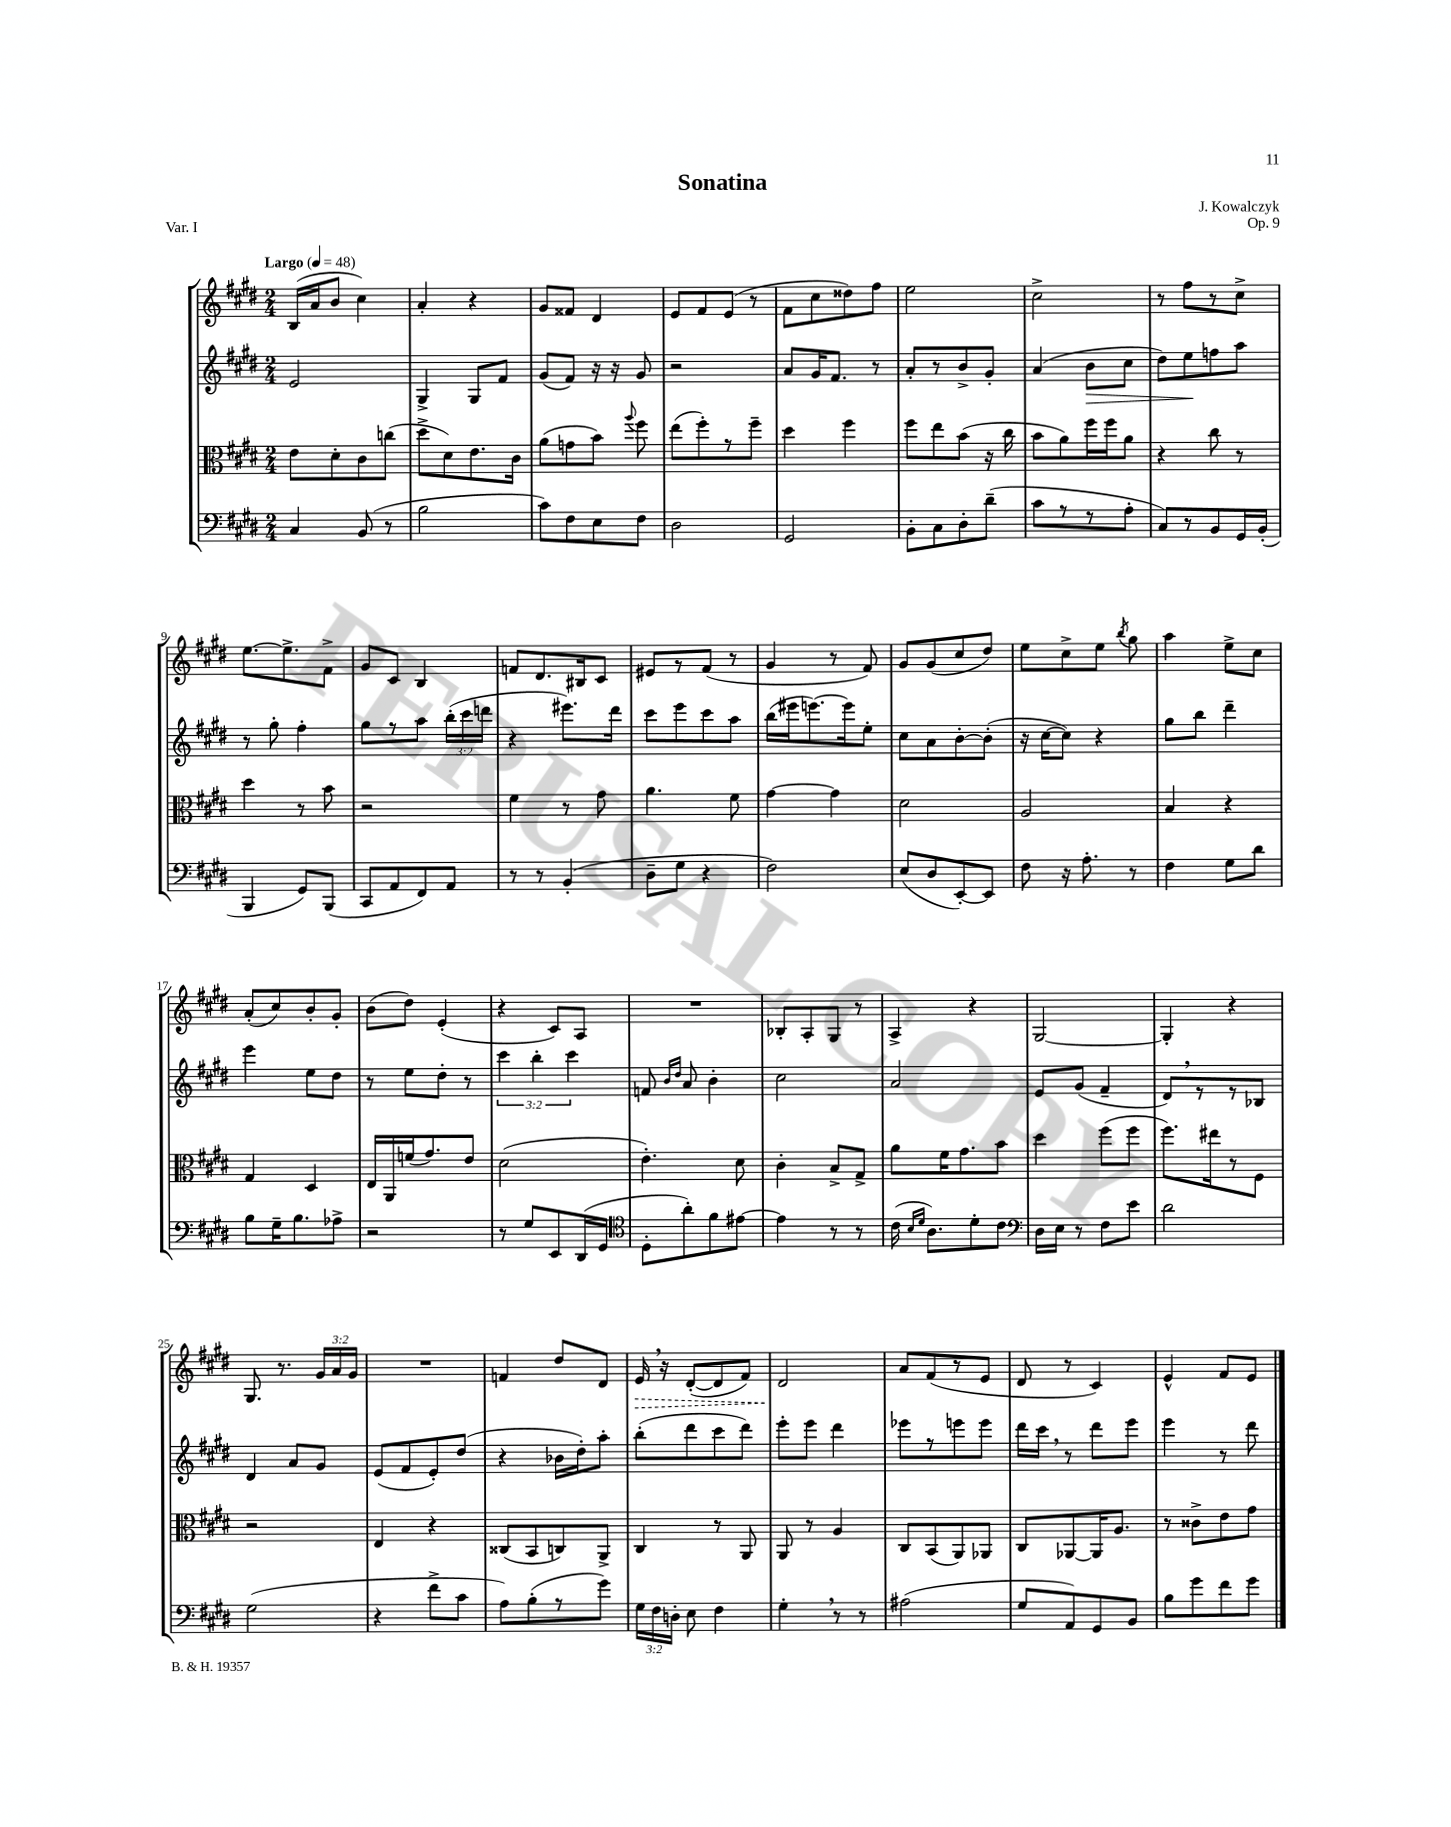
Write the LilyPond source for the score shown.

\header { title = "Sonatina" composer = "J. Kowalczyk" opus = "Op. 9" piece = "Var. I" }
<<
\new StaffGroup <<
\new Staff = "s0" {
    \clef treble \key e \major \numericTimeSignature \time 2/4 \override Staff.TupletNumber.text = #tuplet-number::calc-fraction-text \tempo "Largo" 4 = 48
    \autoBeamOff b16[( a'16 b'8] cis''4) |
    a'4-. r4 |
    gis'8[ fisis'8] dis'4 |
    e'8[ fis'8 e'8]( r8 |
    fis'8[ cis''8 disis''8) fis''8] |
    e''2 |
    cis''2-> |
    r8 fis''8[ r8 cis''8]-> |
    e''8.[~ e''8.-> fis'8]-> |
    gis'8[ cis'8] b4 |
    f'8[ dis'8. bis16 cis'8] |
    eis'8[ r8 fis'8]( r8 |
    gis'4 r8 fis'8) |
    gis'8[ gis'8( cis''8 dis''8]) |
    e''8[ cis''8-> e''8] \acciaccatura { b''8 } gis''8 |
    a''4 e''8[-> cis''8] |
    a'8[-.( cis''8) b'8-. gis'8]-. |
    b'8[( dis''8]) e'4-.( |
    r4 cis'8[) a8] |
    R2 |
    bes8[-. a8-. gis8] r8 |
    a4-> r4 |
    gis2~ |
    gis4-. r4 |
    gis8. r8. \tuplet 3/2 { gis'16[ a'16 gis'16] } |
    R2 |
    f'4 dis''8[ dis'8] |
    \once \override Hairpin.style = #'dashed-line e'16\> \breathe r16 dis'8[~-.( dis'8 fis'8]) |
    dis'2\! |
    a'8[ fis'8( r8 e'8] |
    dis'8 r8 cis'4) |
    e'4-^ fis'8[ e'8] \bar "|." |
}
\new Staff = "s1" {
    \clef treble \key e \major \numericTimeSignature \time 2/4 \override Staff.TupletNumber.text = #tuplet-number::calc-fraction-text
    \autoBeamOff e'2 |
    gis4-> gis8[ fis'8] |
    gis'8[( fis'8]) r16 r16 gis'8 |
    r2 |
    a'8[ gis'16 fis'8.] r8 |
    a'8[-. r8 b'8-> gis'8]-. |
    a'4( b'8[\> cis''8] |
    dis''8[) e''8\! f''8 a''8] |
    r8 gis''8-. fis''4-. |
    gis''8[ r8 a''8] \tuplet 3/2 { b''16[-.( cis'''16 d'''16] } |
    r4 eis'''8.[) dis'''16] |
    cis'''8[ e'''8 cis'''8 a''8] |
    b''16[( eis'''16 e'''8.~) e'''16 e''8]-. |
    cis''8[ a'8 b'8~-. b'8]-.( |
    r16 cis''16[~ cis''8]) r4 |
    gis''8[ b''8] dis'''4-- |
    e'''4 e''8[ dis''8] |
    r8 e''8[ dis''8]-. r8 |
    \tuplet 3/2 { cis'''4 b''4-. cis'''4 } |
    f'8 \grace { b'16[ dis''16] } a'8 b'4-. |
    cis''2 |
    a'2 |
    e'8[ gis'8]( fis'4-- |
    dis'8[) \breathe r8 r8 bes8] |
    dis'4 a'8[ gis'8] |
    e'8[( fis'8 e'8-.) dis''8]( |
    r4 bes'16[ dis''16-.) a''8]-. |
    b''8[-.( dis'''8 cis'''8 dis'''8]) |
    e'''8[-. e'''8] dis'''4 |
    ees'''8[ r8 e'''8 e'''8] |
    dis'''16[ cis'''16] \breathe r8 dis'''8[ e'''8] |
    e'''4 r8 dis'''8 \bar "|." |
}
\new Staff = "s2" {
    \clef alto \key e \major \numericTimeSignature \time 2/4
    \autoBeamOff e'8[ dis'8-. cis'8 c''8]( |
    dis''8[-> dis'8) e'8. cis'16] |
    a'8[( g'8 b'8]) \appoggiatura { a''8 } fis''8 |
    e''8[( fis''8-.) r8 fis''8]-- |
    dis''4 fis''4 |
    fis''8[ e''8 b'8]( r16 cis''16 |
    b'8[ a'8) fis''16 fis''16 a'8] |
    r4 cis''8 r8 |
    dis''4 r8 b'8 |
    r2 |
    fis'4 r8 gis'8 |
    a'4. fis'8 |
    gis'4~ gis'4 |
    dis'2 |
    a2 |
    b4 r4 |
    gis4 dis4 |
    e16[ a,16 f'16( gis'8.) e'8] |
    dis'2( |
    e'4.-.) dis'8 |
    cis'4-. b8[-> gis8]-> |
    a'8[ fis'16 gis'8. b'8] |
    dis''4 fis''8[( fis''8] |
    fis''8.[) eis''16 r8 fis8] |
    r2 |
    e4 r4 |
    cisis8[( b,8 c8) a,8]-> |
    cis4 r8 a,8 |
    a,8 r8 a4 |
    cis8[ b,8( a,8) aes,8] |
    cis8[ aes,8~ aes,16 a8.] |
    r8 cisis'8[-> e'8 gis'8] \bar "|." |
}
\new Staff = "s3" {
    \clef bass \key e \major \numericTimeSignature \time 2/4 \override Staff.TupletNumber.text = #tuplet-number::calc-fraction-text
    \autoBeamOff cis4 b,8( r8 |
    b2 |
    cis'8[) fis8 e8 fis8] |
    dis2 |
    gis,2 |
    b,8[-. cis8 dis8-. dis'8]--( |
    cis'8[ r8 r8 a8]-. |
    cis8[) r8 b,8 gis,16 b,16]-.( |
    b,,4 gis,8[) b,,8]( |
    cis,8[ a,8 fis,8) a,8] |
    r8 r8 b,4-.( |
    dis8[-- gis8] r4 |
    fis2) |
    e8[( dis8 e,8~-.) e,8] |
    fis8 r16 a8.-. r8 |
    fis4 gis8[ dis'8] |
    b8[ gis16-- b8. aes8]-> |
    r2 |
    r8 gis8[ e,8 dis,16( gis,16] |
    \clef tenor dis8[-. a'8-.) fis'8 eis'8]~ |
    eis'4 r8 r8 |
    cis'16( \grace { b16[ dis'16] } a8.[) dis'8-. cis'8] |
    \clef bass dis16[ e16] r8 fis8[ e'8] |
    dis'2 |
    gis2( |
    r4 fis'8[-> cis'8] |
    a8[) b8-.( r8 gis'8]) |
    \tuplet 3/2 { gis16[ fis16 d16]-. } e8 fis4 |
    gis4-. \breathe r8 r8 |
    ais2( |
    gis8[ a,8) gis,8 b,8] |
    b8[ gis'8 fis'8 gis'8] \bar "|." |
}
>>
>>
